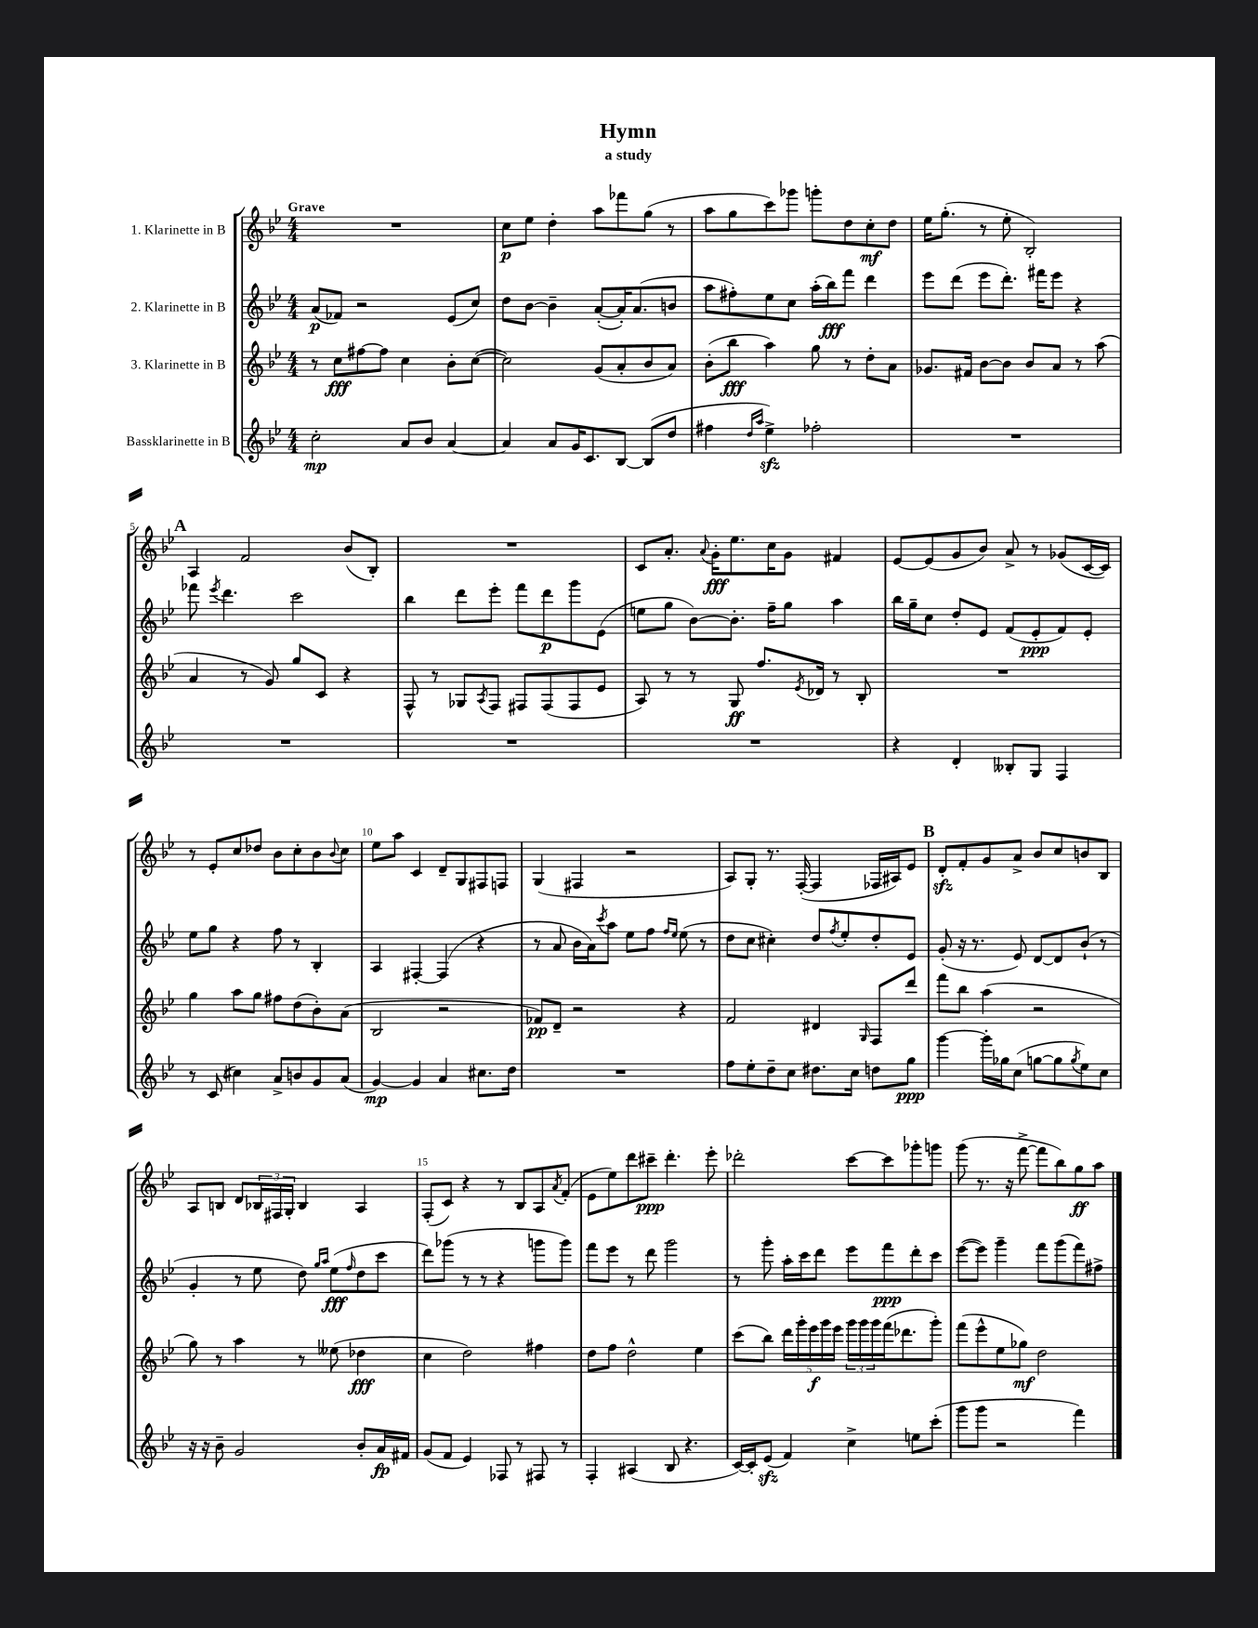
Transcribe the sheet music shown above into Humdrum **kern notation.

**kern	**kern	**kern	**kern
*staff4	*staff3	*staff2	*staff1
*clefG2	*clefG2	*clefG2	*clefG2
*k[b-e-]	*k[b-e-]	*k[b-e-]	*k[b-e-]
*M4/4	*M4/4	*M4/4	*M4/4
2cc'	8r	(8a	1r
.	8cc	8f-)	.
.	[8ff#	2r	.
.	8ff#]	.	.
8a	4cc	.	.
8b-	.	.	.
[4a	8b-'	(8e-	.
.	([8cc	8cc)	.
=	=	=	=
4a]	2cc])	8dd	8cc
.	.	[8b-	8ee-
8a	.	4b-~]	4dd'
16g	.	.	.
8.c	.	.	.
.	(8g	([8a'	8aa
[8B-	8a'	16a'])	8fff-
.	.	(8.a	.
(8B-]	8b-	.	(8gg
8dd	8a)	8b	8r
=	=	=	=
4ff#	(8b-'	8aa	8aa
.	8bb-	8ff#')	8gg
16qqdd	.	.	.
16qqaa	.	.	.
4ee-^)	4aa)	8ee-	8ccc)
.	.	8cc	8ggg-
2ff-'	8gg	(16aa'	8ggg'
.	.	16bb-)	.
.	8r	8fff	8dd
.	8dd'	4ddd	8cc'
.	8a	.	8dd
=	=	=	=
1r	8.g-	8eee-	16ee-
.	.	.	(8.gg'
.	.	(8ddd	.
.	16f#	.	.
.	[8b-	8eee-	8r
.	8b-]	8.ddd')	8ee-'
.	8b-	.	2B-')
.	.	16fff#	.
.	8a	8eee-	.
.	8r	4r	.
.	(8aa	.	.
=	=	=	=
1r	4a	8fff-	4A
.	.	8qeee-	.
.	.	4.ddd	.
.	8r	.	2f
.	8g)	.	.
.	8gg	2ccc	.
.	8c	.	.
.	4r	.	(8b-
.	.	.	8B-')
=	=	=	=
1r	8F^^	4bb-	1r
.	8r	.	.
.	8G-	8ddd	.
.	8qA	.	.
.	8F	8eee-'	.
.	8F#	8fff	.
.	(8F#	8ddd	.
.	8F#	8ggg	.
.	8e-	(8e-	.
=	=	=	=
1r	8A)	8ee	8c
.	8r	8gg	8.a'
.	8r	[8b-)	.
.	.	.	8qqa
.	.	.	16g'
.	8G	8.b-']	8.ee-
.	8.ff	.	.
.	.	16ff~	16cc
.	.	8gg	8g
.	8qe-	.	.
.	16d-	.	.
.	8r	4aa	4f#
.	8B-'	.	.
=	=	=	=
4r	1r	16bb-	[8e-
.	.	16gg~	.
.	.	8cc	(8e-]
4d'	.	8dd'	8g
.	.	8e-	8b-)
8B--'	.	(8f	8a^
8G	.	8e-'	8r
4F	.	8f)	(8g-
.	.	8e-'	[16c
.	.	.	16c])
=	=	=	=
8r	4gg	8ee-	8r
(8c	.	8gg	8e-'
4cc#)	8aa	4r	8cc
.	8gg	.	8dd-
8a^	8ff#	8ff	8b-
8b	(8dd	8r	8cc'
8g	8b-')	4B-'	8b-
.	.	.	8qqb-
(8a	(8a	.	8cc
=	=	=	=
[4g)	2B-	4A	8ee-
.	.	.	8aa
4g]	.	[4F#'	4c
4a	2r	(4F#]	8d~
.	.	.	8G
8.cc#	.	4r	8F#
.	.	.	8F
16dd	.	.	.
=	=	=	=
1r	8f-)	8r	(4G
.	8d~	8a	.
.	2r	16b-	4F#
.	.	16a)	.
.	.	8qccc	.
.	.	8aa	.
.	.	8ee-	2r
.	.	8ff	.
.	.	16qqff	.
.	.	16qqee-	.
.	4r	(8ee-	.
.	.	8r	.
=	=	=	=
8ff	2f	8dd	8A)
8ee-'	.	8cc	8G'
8dd~	.	4cc#')	8.r
8cc	.	.	.
.	.	.	([16F'
8.dd#	4d#	8dd	4F]
.	.	8qff	.
.	.	8ee-'	.
16cc	.	.	.
.	16qqG	.	.
8dd	8F	8dd'	16F-
.	.	.	16A#)
8gg	8ddd	8e-	8e-
=	=	=	=
[4ggg	8fff	(8g'	8d'
.	8bb-	16r	8f'
.	.	8.r	.
16ggg']	(4aa	.	8g
16gg-	.	.	.
(8cc	.	8e-)	8a^
[8gg	2r	[8d	8b-
8gg]	.	8d]	8cc
8qgg	.	.	.
8ee-)	.	(8b-`	8b
8cc	.	8r	8B-
=	=	=	=
16r	8gg)	4g'	8A
16r	.	.	.
8b-~	8r	.	8B
2g	4aa	8r	8d
.	.	8ee-	24B-
.	.	.	24F#
.	.	.	24G'
.	8r	8dd)	4B-
.	.	16qqgg	.
.	.	16qqaa	.
.	(8ee--	(8ee-	.
.	.	16qqff	.
8b-'	4dd-	8dd	4A
16a	.	8ccc	.
16f#	.	.	.
=	=	=	=
(8g	4cc	8ddd)	(8F'
8f	.	(8ggg-	8c)
4e-)	2dd)	8r	4r
.	.	8r	.
8F-	.	4r	8r
8r	.	.	8B-
8F#	4ff#	8ggg	8A
.	.	.	8qa
8r	.	8ggg)	(8f'
=	=	=	=
4F'	8dd	8fff	8e-
.	8ff	8eee-	8ee-)
(4A#	2dd^^	8r	8ddd
.	.	8ddd	8ccc#~
8B-	.	2ggg	4.ddd'
4.r	.	.	.
.	4ee-	.	.
.	.	.	8eee-'
=	=	=	=
[16c)	(8ccc	8r	2ddd-'
16c']	.	.	.
(8e-	8bb-)	8ggg'	.
4f)	20ddd	16aa'	.
.	20ggg'	.	.
.	.	16ccc	.
.	20eee-	.	.
.	.	8ddd	.
.	20ggg	.	.
.	20eee-	.	.
4cc^	24ggg	8eee-	[8ccc
.	24ggg	.	.
.	24ggg	.	.
.	(16fff	8fff	8ccc]
.	8.ddd-	.	.
8ee	.	8ddd'	8ggg-'
(8ccc'	8ggg')	8ccc	8ggg
=	=	=	=
8ggg	(8fff	([8eee-	(8ggg
8ggg	8eee-^^	8eee-])	8.r
2r	8ee-	4ggg~	.
.	.	.	16r
.	8gg-)	.	[8fff^
.	2dd	8fff	8fff]
.	.	(8ggg	8bb-)
4fff)	.	8fff)	8gg
.	.	8ff#^	8aa
==	==	==	==
*-	*-	*-	*-
